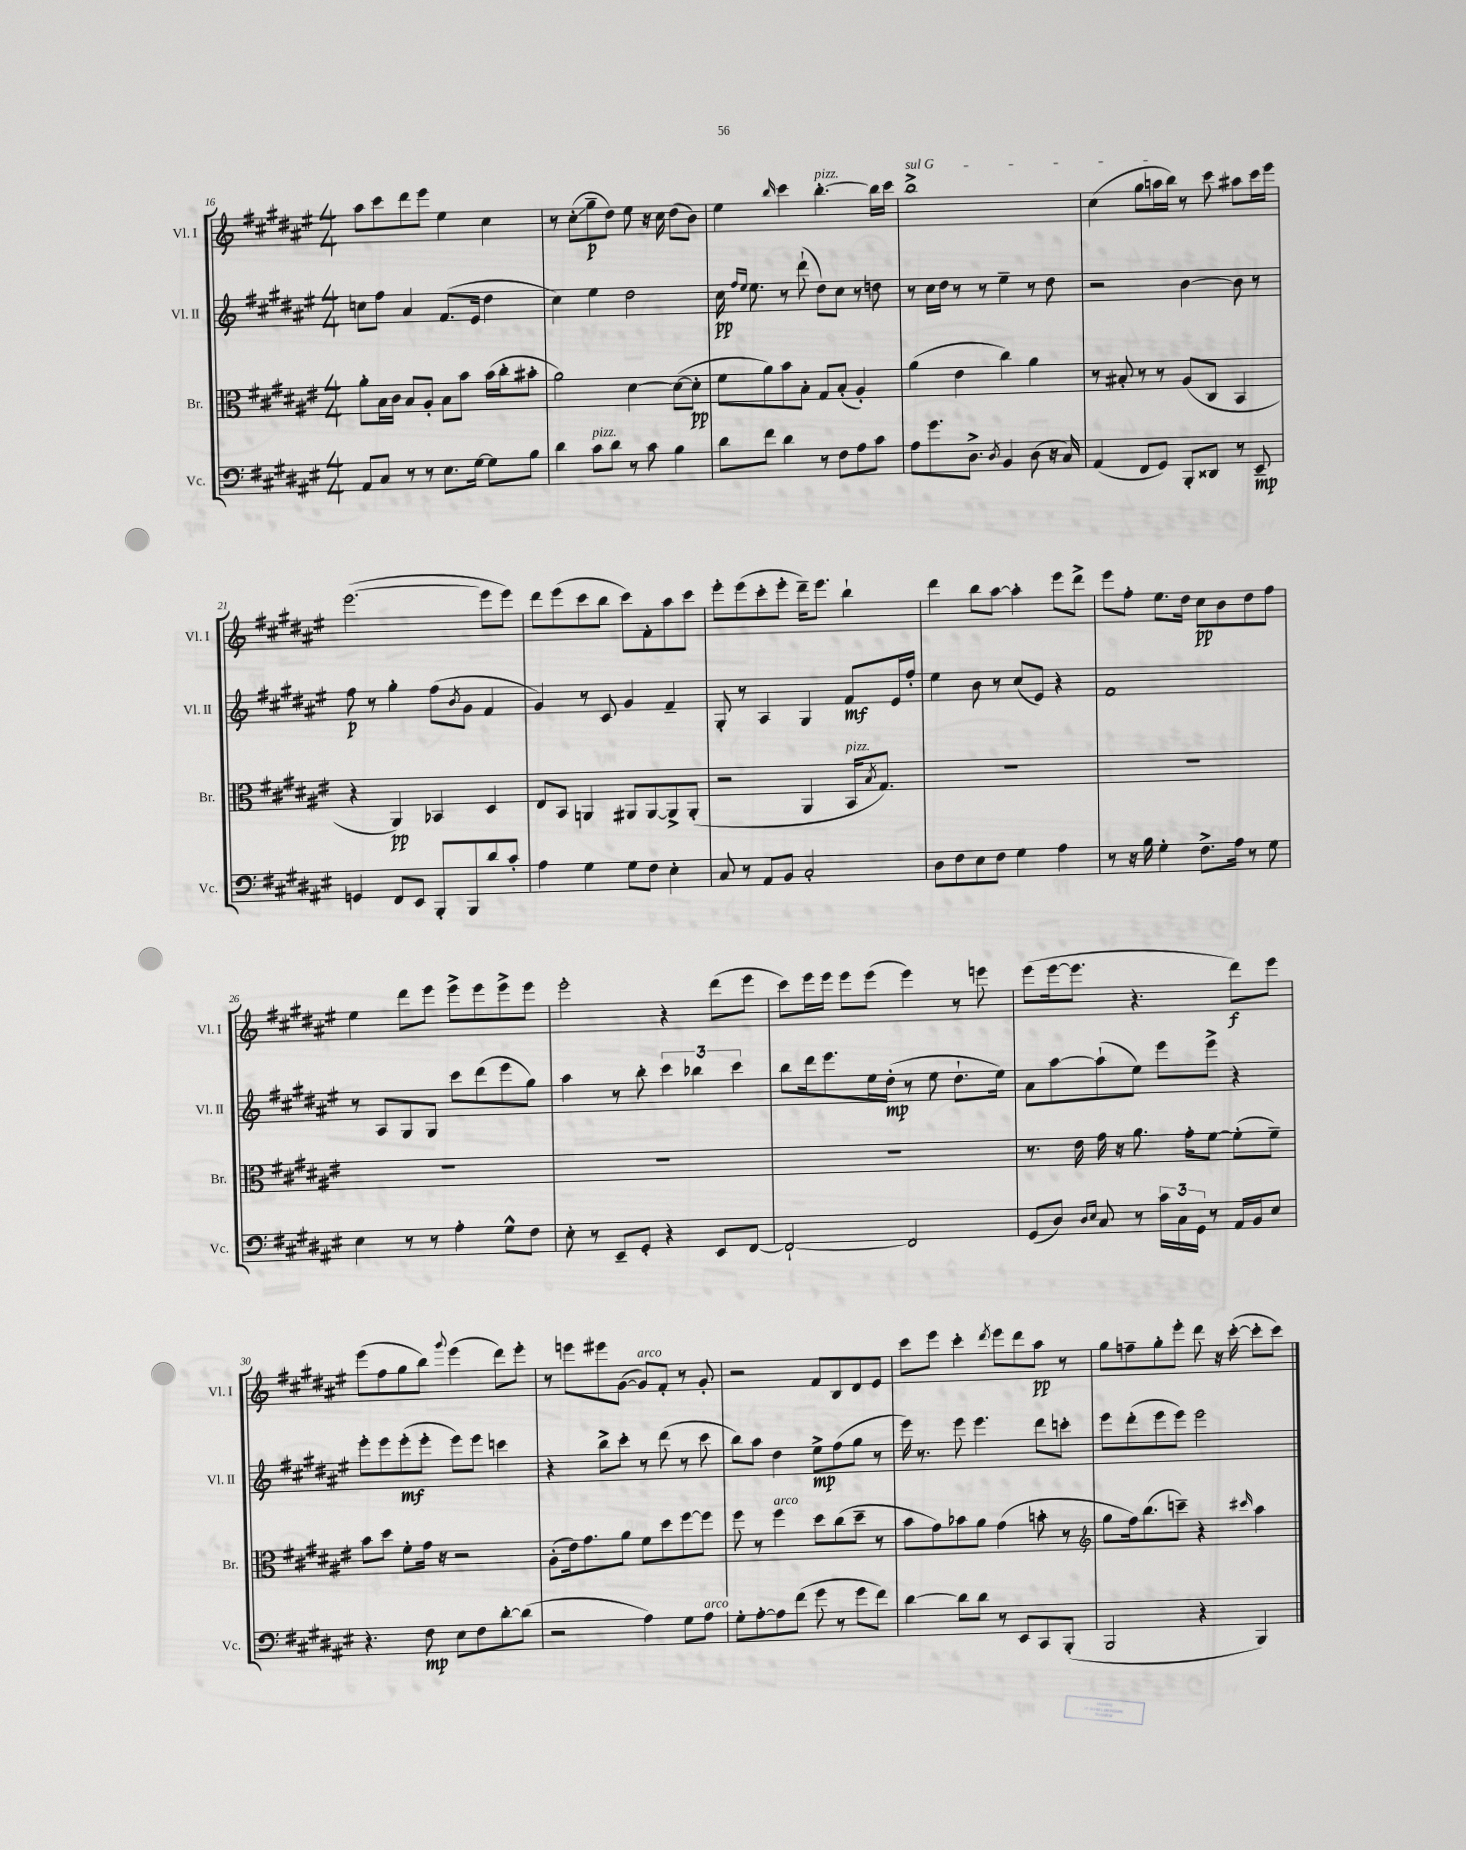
<<
\new StaffGroup <<
\new Staff = "s0" \with { instrumentName = "Vl. I" shortInstrumentName = "Vl. I" } {
    \clef treble \key fis \major \numericTimeSignature \time 4/4
    ais''8 cis'''8 dis'''8 eis'''8 eis''4 cis''4 |
    r8 cis''8-.\glissando( gis''8--\p dis''8) eis''8 r16 cis''16 dis''8( b'8) |
    eis''4 \grace { b''16 } cis'''4 b''4.~-.^\markup { \italic "pizz." } b''16 cis'''16 |
    \once \override TextSpanner.bound-details.left.text = \markup { \italic "sul G" } b''1->\startTextSpan |
    cis''4( gis''8 a''16 b''16\stopTextSpan) r8 cis'''8 ais''8 cis'''16 eis'''16 |
    eis'''2.~( eis'''8 eis'''8) |
    dis'''8 eis'''8( cis'''8 b''8 cis'''8) fis'8-. ais''8 cis'''8 |
    eis'''8-. eis'''8( cis'''8-. eis'''8-. dis'''16--) eis'''8. b''4-! |
    dis'''4 b''8 ais''8~ ais''4-. eis'''8 dis'''8-> |
    eis'''8 fis''8-. eis''8. dis''16 cis''8\pp b'8 dis''8 fis''8 |
    eis''4 dis'''8 eis'''8 eis'''8-> eis'''8 eis'''8-> eis'''8 |
    eis'''2-. r4 dis'''8( eis'''8 |
    cis'''8) eis'''16 eis'''16 eis'''8 eis'''8( eis'''4) r8 e'''8 |
    eis'''8( eis'''16~ eis'''8. r4. dis'''8\f) eis'''8 |
    eis'''8( fis''8 gis''8 b''8) \appoggiatura { gis'''8 } eis'''4( dis'''8) eis'''8-. |
    r8 e'''8 eis'''8 gis'8~( gis'8^\markup { \italic "arco" }) fis'8-. r8 gis'8-. |
    r2 fis'8 b8 dis'8 eis'8 |
    cis'''8 eis'''8 cis'''4-. \acciaccatura { dis'''8 } eis'''8 dis'''8 ais''8\pp r8 |
    gis''8 f''8-- gis''8-. eis'''8-. dis'''8 r16 cis'''16~-.( cis'''8-. cis'''8) \bar "|." |
}
\new Staff = "s1" \with { instrumentName = "Vl. II" shortInstrumentName = "Vl. II" } {
    \clef treble \key fis \major \numericTimeSignature \time 4/4
    c''8 fis''8 ais'4 fis'8.( eis'16 dis''4 |
    cis''4) eis''4 dis''2 |
    cis''16\pp \grace { fis''16 eis''16 } eis''8. r8 dis'''8-!( dis''8) cis''8 r8 d''8 |
    r8 cis''16 dis''16 r8 r8 eis''4-- r8 dis''8 |
    r2 b'4~ b'8 r8 |
    fis''8\p r8 gis''4-. fis''8( \acciaccatura { b'8 } gis'8 fis'4 |
    gis'4) r8 cis'8 gis'4 fis'4-- |
    gis8-. r8 ais4 gis4 fis'8\mf eis'16 fis''16-. |
    eis''4 b'8 r8 cis''8( eis'8) r4 |
    fis'1 |
    r8 ais8 gis8 gis8 cis'''8 dis'''8( eis'''8 gis''8) |
    ais''4 r8 b''8-. \tuplet 3/2 { cis'''4 bes''4 cis'''4 } |
    b''8 dis'''16 eis'''8. eis''16 dis''16-.\mp( r8 eis''8 dis''8.-! eis''16) |
    ais'8 ais''8~ ais''8-!( eis''8) eis'''8 eis'''8-> r4 |
    eis'''8-. eis'''8 eis'''8-.\mf( eis'''8-. eis'''8) eis'''8 c'''4 |
    r4 b''8-> cis'''8-. r8 dis'''8( r8 cis'''8 |
    b''8) ais''8 dis''4 eis''8->\mp fis''8( gis''8 r8 |
    eis'''16) r8. eis'''8 eis'''4. dis'''8 c'''8-. |
    eis'''8 dis'''8-.( eis'''8 eis'''8) eis'''2 \bar "|." |
}
\new Staff = "s2" \with { instrumentName = "Br." shortInstrumentName = "Br." } {
    \clef alto \key fis \major \numericTimeSignature \time 4/4
    ais'8-. b16 cis'16 b8 ais8-. b8 b'8 b'16( cis''16-. bis'8-. |
    ais'2) dis'4~ dis'8~( dis'8-.\pp |
    fis'8 ais'8) b'8 b8-. gis8 b8-.( ais4-.) |
    ais'4( eis'4 cis''4) ais'4 |
    r8 bis8-. r8 r8 ais8( cis8 b,4 |
    r4 ais,4\pp) bes,4 dis4 |
    eis8 b,8 a,4 ais,8 ais,8~ ais,8-> ais,8-.( |
    r2 ais,4 b,16^\markup { \italic "pizz." } \acciaccatura { b8 } gis8.) |
    R1 |
    R1 |
    R1 |
    R1 |
    R1 |
    r8. eis'16 gis'16 r16 ais'8. gis'16-. fis'8~ fis'8-.( fis'8--) |
    b'8 dis''8 fis'8-. gis'16 r16 r2 |
    ais8-.( eis'16) gis'8. ais'8 fis'8 dis''8 fis''8~ fis''8 |
    fis''8 r8 fis''4^\markup { \italic "arco" } dis''8 cis''8( dis''8-- r8 |
    b'8 gis'8) bes'8 ais'8 gis'4( b'8-. r8 |
    \clef treble gis''8 fis''16) b''8.( c'''8--) r4 \grace { cis'''16 } ais''4 \bar "|." |
}
\new Staff = "s3" \with { instrumentName = "Vc." shortInstrumentName = "Vc." } {
    \clef bass \key fis \major \numericTimeSignature \time 4/4
    ais,8 cis8 r8 r8 eis8. gis16~ gis8 b8 |
    dis'4 cis'8^\markup { \italic "pizz." } dis'8 r8 cis'8 b4 |
    dis'8 fis'8 dis'4 r8 fis8 ais8 cis'8 |
    ais8 gis'8. dis8.-> \acciaccatura { dis8 } b,4 dis8( r16 cis16) |
    ais,4( fis,8 gis,8) b,,8-. disis,8 r8 eis,8--\mp |
    g,4 fis,8 eis,8 b,,8-. b,,8 dis'8 cis'8-. |
    ais4 gis4 gis8 fis8 eis4-. |
    cis8 r8 ais,8 b,8 cis2-. |
    dis8 fis8 eis8 fis8 gis4 ais4 |
    r8 r16 b16 gis4-. fis8.-> ais16 r8 gis8 |
    eis4 r8 r8 ais4-. gis8-^ fis8 |
    eis8-. r8 eis,8-- gis,8-. r4 eis,8 fis,8~ |
    fis,2~-! fis,2 |
    gis,8( dis8) \grace { dis16 eis16 } cis8 r8 \tuplet 3/2 { cis'16 cis16 gis,16 } r8 ais,16 b,16 eis8 |
    r4. fis8\mp eis8 fis8 dis'8~-. dis'8( |
    r2 ais4) gis8 ais8^\markup { \italic "arco" } |
    gis8-. ais8~-. ais8 fis'8( gis'8 r8 gis'8 fis'8) |
    dis'4~ dis'8 dis'8 r8 eis,8 cis,8 b,,8-.( |
    b,,2 r4 b,,4) \bar "|." |
}
>>
>>
\layout { \context { \Score currentBarNumber = #16 } }
